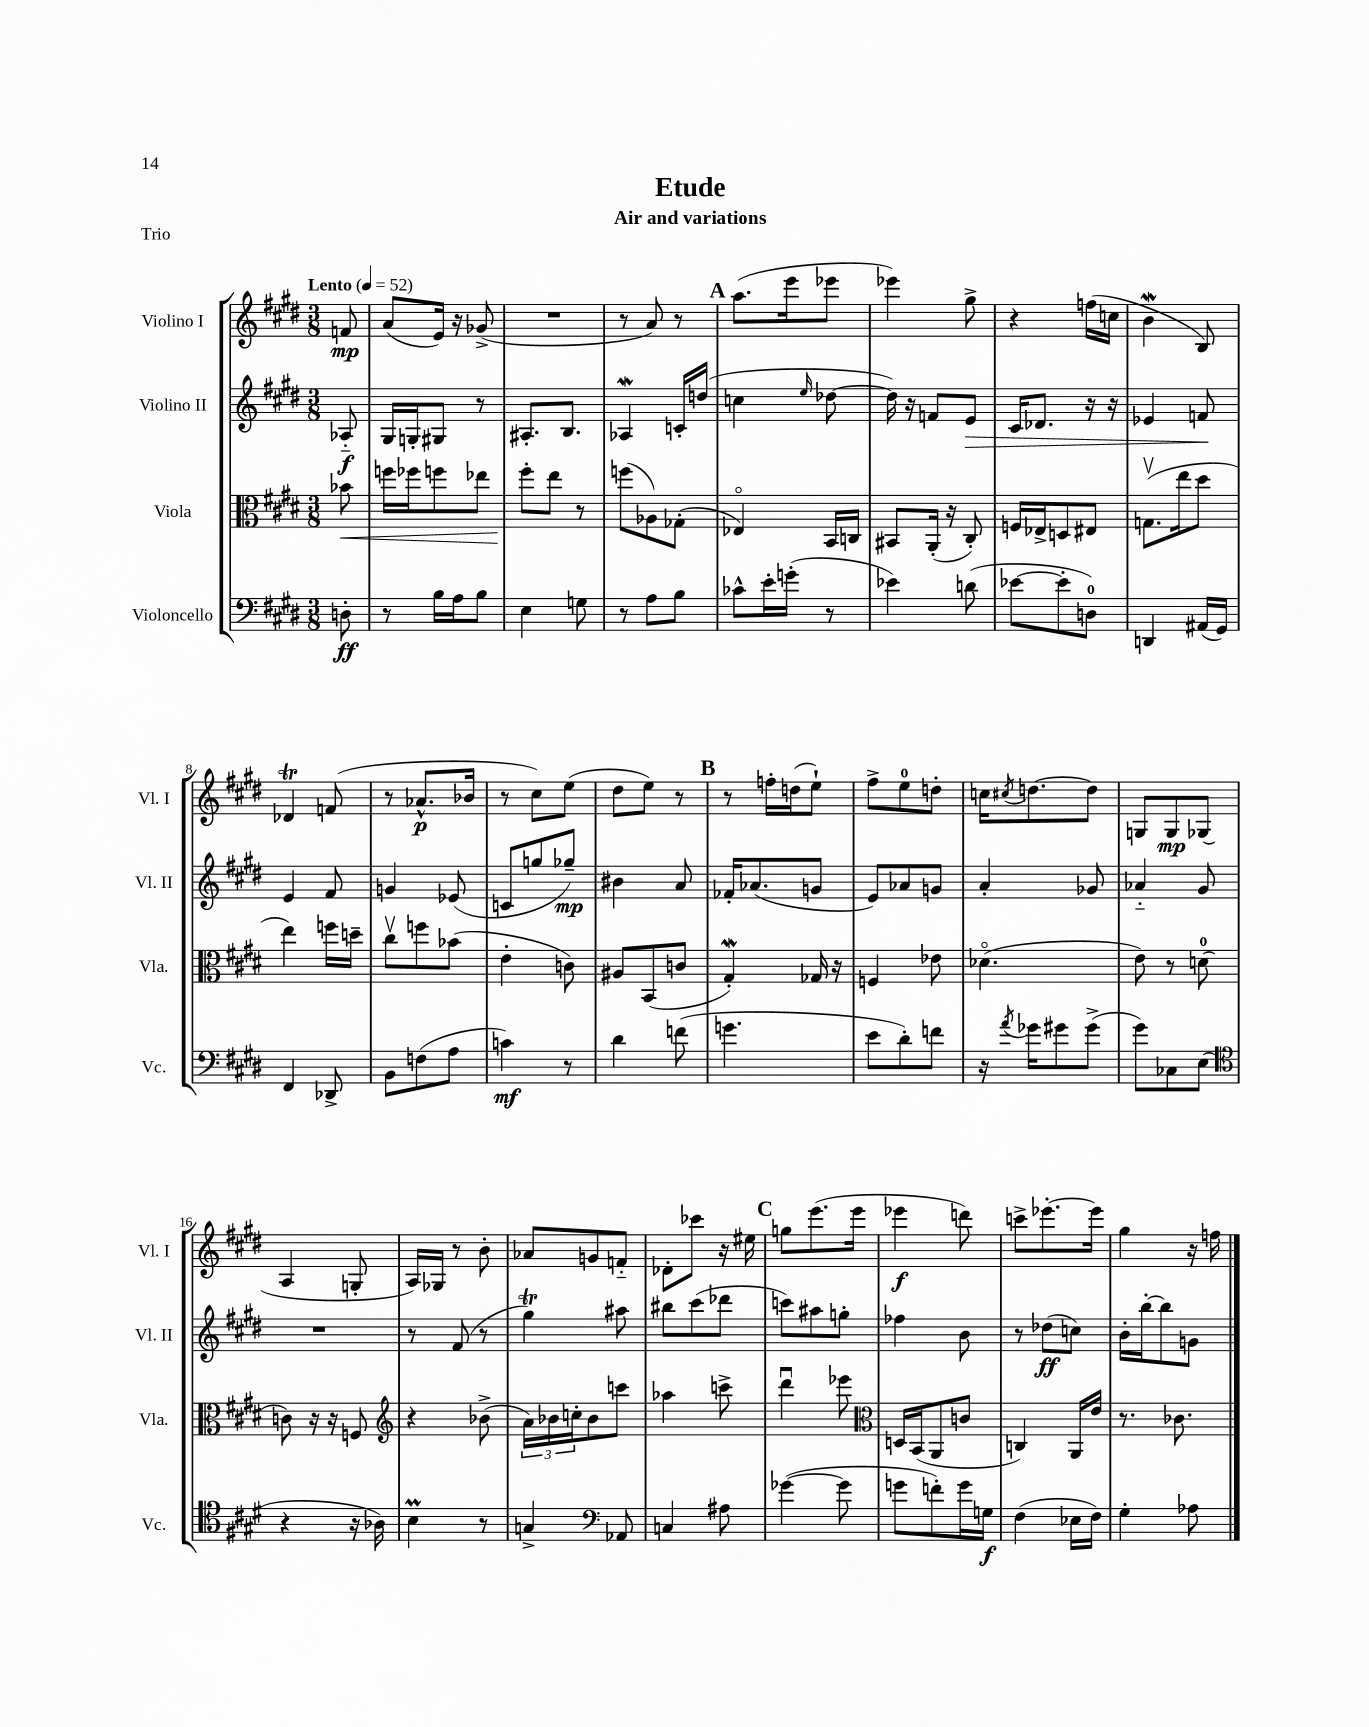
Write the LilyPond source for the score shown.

\header { title = "Etude" subtitle = "Air and variations" piece = "Trio" }
<<
\new StaffGroup <<
\new Staff = "s0" \with { instrumentName = "Violino I" shortInstrumentName = "Vl. I" } {
    \clef treble \key e \major \numericTimeSignature \time 3/8 \partial 8 \tempo "Lento" 4 = 52
    f'8\mp |
    a'8( e'16) r16 ges'8->( |
    R4. |
    r8 a'8) r8 |
    \mark \markup { \bold "A" } a''8.( e'''16 ees'''8 |
    ees'''4) gis''8-> |
    r4 f''16( c''16 |
    b'4\mordent b8) |
    des'4\trill f'8( |
    r8 aes'8.-^\p bes'16 |
    r8 cis''8) e''8( |
    dis''8 e''8) r8 |
    \mark \markup { \bold "B" } r8 f''16-. d''16( e''8-!) |
    fis''8-> e''8-0 d''8-. |
    c''16 \acciaccatura { cis''8 } d''8.~ d''8 |
    g8 g8\mp ges8( |
    a4 g8-. |
    a16) ges16 r8 b'8-. |
    aes'8 g'8 f'8-_ |
    des'8-. ces'''8 r16 eis''16 |
    \mark \markup { \bold "C" } g''8 e'''8.( e'''16 |
    ees'''4\f d'''8) |
    c'''8-> ees'''8.~-. ees'''16 |
    gis''4 r16 f''16 \bar "|." |
}
\new Staff = "s1" \with { instrumentName = "Violino II" shortInstrumentName = "Vl. II" } {
    \clef treble \key e \major \numericTimeSignature \time 3/8 \partial 8
    aes8-_\f |
    gis16 g16-. gis8 r8 |
    ais8.-. b8. |
    aes4\mordent c'16-. d''16( |
    \mark \markup { \bold "A" } c''4 \grace { e''16 } des''8~ |
    des''16) r16 f'8 e'8\> |
    cis'16 des'8. r16 r16 |
    ees'4 f'8\! |
    e'4 fis'8 |
    g'4 ees'8( |
    c'8 g''8 ges''8--\mp) |
    bis'4 a'8 |
    \mark \markup { \bold "B" } fes'16-. aes'8.( g'8 |
    e'8) aes'8 g'8 |
    a'4-. ges'8 |
    aes'4-_ gis'8 |
    R4. |
    r8 fis'8( r8 |
    gis''4\trill) ais''8 |
    bis''8 cis'''8( des'''8 |
    \mark \markup { \bold "C" } c'''8) ais''8 g''8-. |
    fes''4 b'8 |
    r8 des''8\ff( c''8) |
    b'16-. b''16~-. b''8 g'8 \bar "|." |
}
\new Staff = "s2" \with { instrumentName = "Viola" shortInstrumentName = "Vla." } {
    \clef alto \key e \major \numericTimeSignature \time 3/8 \partial 8
    bes'8\< |
    f''16 fes''16 f''8 ees''8 |
    fis''8-.\! e''8 r8 |
    f''8( aes8) ges8-.( |
    \mark \markup { \bold "A" } ees4\flageolet) b,16 c16 |
    bis,8 a,16-.( r16 cis8-.) |
    f16 ees16-> d8 eis8 |
    g8.\upbow( e''16 dis''8 |
    e''4) f''16 d''16-- |
    cis''8\upbow f''8 bes'8( |
    e'4-. c'8) |
    ais8 b,8( c'8 |
    \mark \markup { \bold "B" } gis4-.\mordent) ges16 r16 |
    f4 ees'8 |
    des'4.\flageolet( |
    e'8) r8 d'8-0( |
    c'8) r16 r16 f8 |
    \clef treble r4 bes'8->( |
    \tuplet 3/2 { a'16) bes'16 c''16-. } bes'8 c'''8 |
    aes''4 c'''8-> |
    \mark \markup { \bold "C" } dis'''4\downbow ees'''8 |
    \clef alto d16 b,16( a,8 c'8 |
    c4) a,16 e'16 |
    r8. ces'8. \bar "|." |
}
\new Staff = "s3" \with { instrumentName = "Violoncello" shortInstrumentName = "Vc." } {
    \clef bass \key e \major \numericTimeSignature \time 3/8 \partial 8
    d8-.\ff |
    r8 b16 a16 b8 |
    e4 g8 |
    r8 a8 b8 |
    \mark \markup { \bold "A" } ces'8-^ e'16-. g'16-.( r8 |
    ees'4) d'8( |
    ees'8~ ees'8-. d8-0) |
    d,4 ais,16( gis,16) |
    fis,4 des,8-> |
    b,8 f8( a8 |
    c'4\mf) r8 |
    dis'4 f'8( |
    \mark \markup { \bold "B" } g'4. |
    e'8 dis'8-.) f'8 |
    r16 \acciaccatura { a'8 } ges'16 gis'8 gis'8->( |
    gis'8) ces8 e8( |
    \clef tenor r4 r16 aes16) |
    b4\prall r8 |
    g4-> \clef bass aes,8 |
    c4 ais8 |
    \mark \markup { \bold "C" } ges'4~( ges'8 |
    g'8 f'8-.) g'16 g16\f |
    fis4( ees16 fis16) |
    gis4-. aes8 \bar "|." |
}
>>
>>
